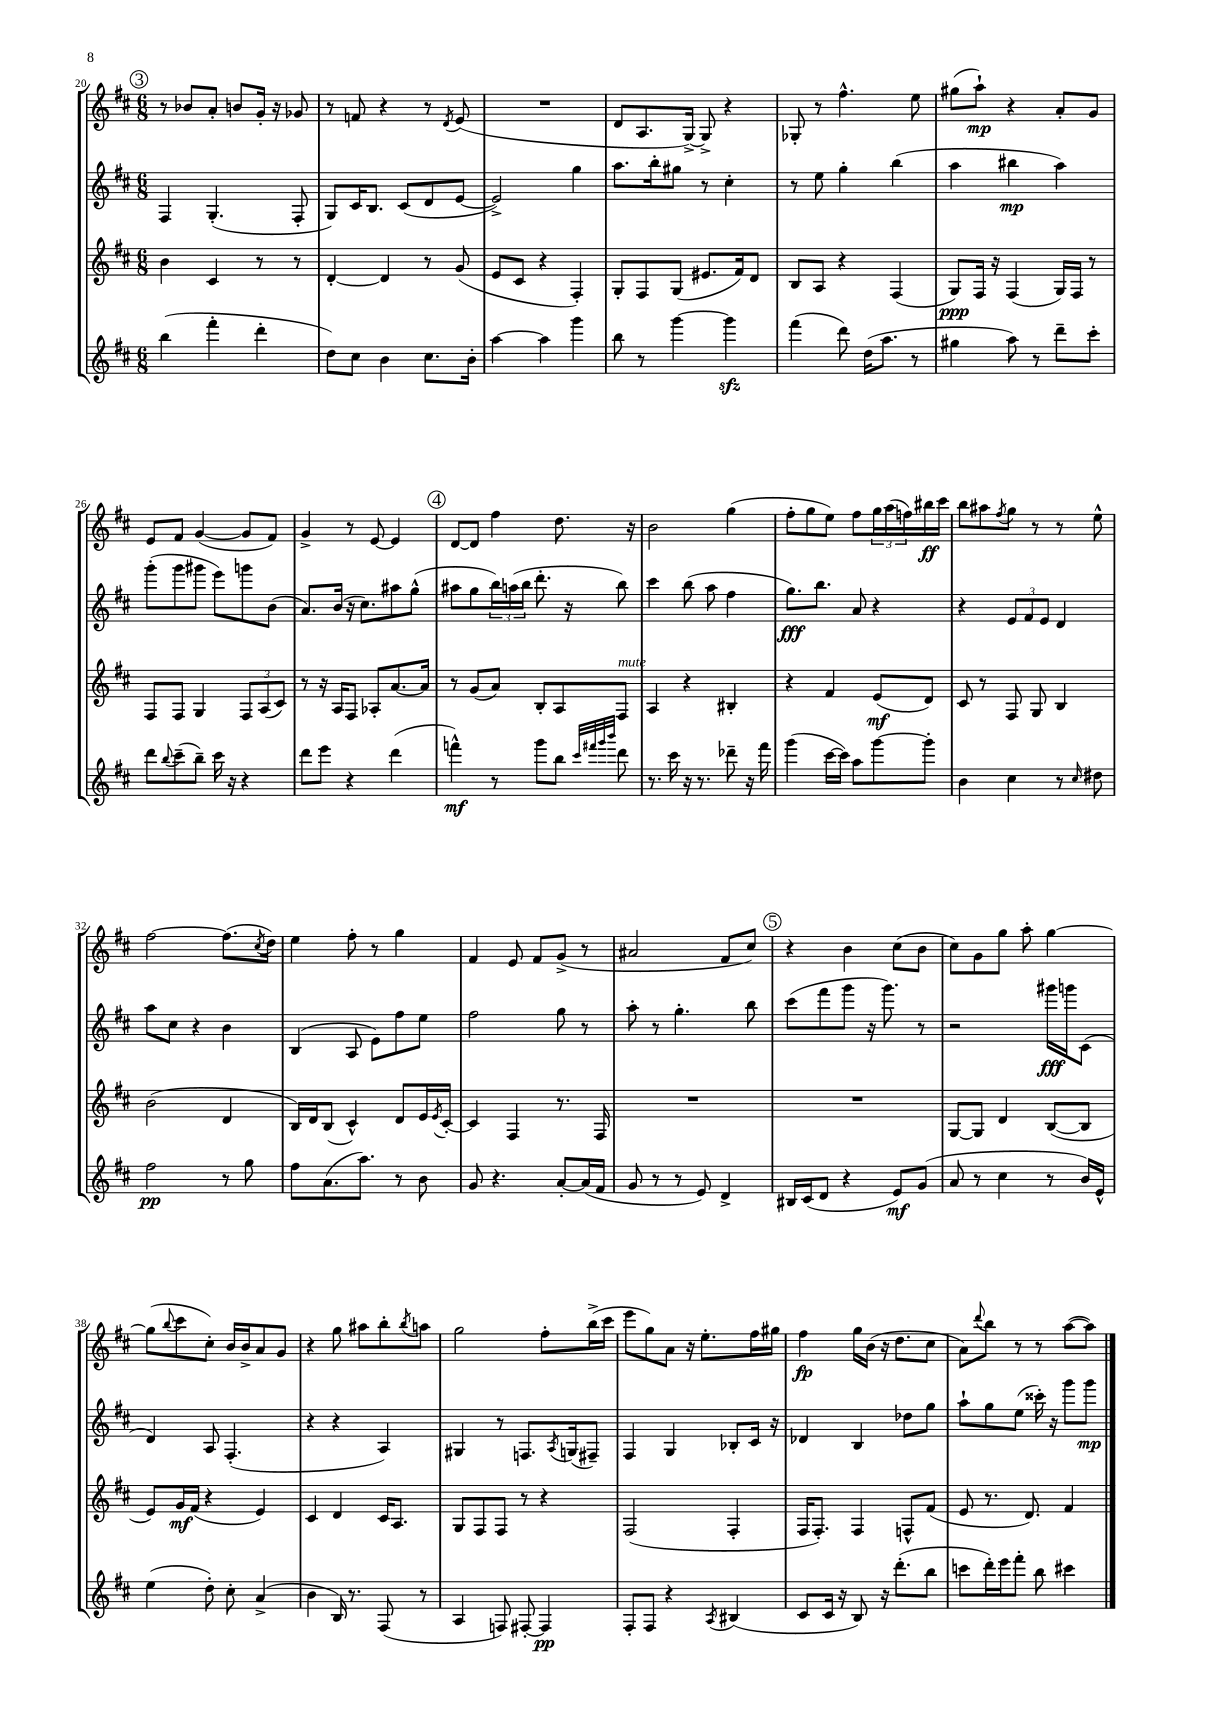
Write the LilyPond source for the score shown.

<<
\new StaffGroup <<
\new Staff = "s0" {
    \clef treble \key d \major \numericTimeSignature \time 6/8
    \mark \markup { \circle "3" } r8 bes'8 a'8-. b'8 g'16-. r16 ges'8 |
    r8 f'8 r4 r8 \acciaccatura { d'8 } e'8( |
    R2. |
    d'8 a8. g16~->) g8-> r4 |
    ges8-. r8 fis''4.-^ e''8 |
    gis''8( a''8-!\mp) r4 a'8-. g'8 |
    e'8 fis'8 g'4~( g'8 fis'8) |
    g'4-> r8 e'8~ e'4 |
    \mark \markup { \circle "4" } d'8~ d'8 fis''4 d''8. r16 |
    b'2 g''4( |
    fis''8-. g''8 e''8) fis''8 \tuplet 3/2 { g''16 a''16( f''16) } bis''16\ff cis'''16 |
    b''8 ais''8 \acciaccatura { fis''8 } g''8 r8 r8 e''8-^ |
    fis''2~ fis''8.( \acciaccatura { cis''8 } d''16) |
    e''4 fis''8-. r8 g''4 |
    fis'4 e'8 fis'8 g'8->( r8 |
    ais'2 fis'8 cis''8) |
    \mark \markup { \circle "5" } r4 b'4 cis''8( b'8 |
    cis''8) g'8 g''8 a''8-. g''4~ |
    g''8( \appoggiatura { b''8 } cis'''8 cis''8-.) b'16 b'16-> a'8 g'8 |
    r4 g''8 ais''8 b''8-. \acciaccatura { b''8 } a''8 |
    g''2 fis''8-. b''16->( cis'''16 |
    e'''8 g''8) a'8 r16 e''8.-. fis''16 gis''16 |
    fis''4\fp g''16 b'16( r16 d''8. cis''8 |
    a'8) \appoggiatura { d'''8 } b''8 r8 r8 a''8~( a''8) \bar "|." |
}
\new Staff = "s1" {
    \clef treble \key d \major \numericTimeSignature \time 6/8
    \mark \markup { \circle "3" } fis4 g4.-.( fis8-. |
    g8) cis'16 b8. cis'8( d'8 e'8~ |
    e'2->) g''4 |
    a''8. b''16-. gis''8 r8 cis''4-. |
    r8 e''8 g''4-. b''4( |
    a''4 bis''4\mp a''4) |
    g'''8-.( g'''8 gis'''8 e'''8) g'''8 b'8( |
    a'8.) b'16( r16 cis''8.) ais''8 g''8-^( |
    \mark \markup { \circle "4" } ais''8 g''8 \tuplet 3/2 { b''16) a''16( b''16 } d'''8.-. r16 b''8) |
    cis'''4 b''8( a''8 fis''4 |
    g''8.\fff) b''8. a'8 r4 |
    r4 \tuplet 3/2 { e'8 fis'8 e'8 } d'4 |
    a''8 cis''8 r4 b'4 |
    b4( a8 e'8) fis''8 e''8 |
    fis''2 g''8 r8 |
    a''8-. r8 g''4.-. b''8 |
    \mark \markup { \circle "5" } cis'''8( fis'''8 g'''8 r16 g'''8.) r8 |
    r2 gis'''16\fff g'''16 cis'8( |
    d'4) a8 fis4.-.( |
    r4 r4 a4) |
    gis4 r8 f8. \acciaccatura { a8 } g16( fis8--) |
    fis4 g4 bes8-. cis'16 r16 |
    des'4 b4 des''8 g''8 |
    a''8-! g''8 e''8( cisis'''16-.) r16 g'''8 g'''8\mp \bar "|." |
}
\new Staff = "s2" {
    \clef treble \key d \major \numericTimeSignature \time 6/8
    \mark \markup { \circle "3" } b'4 cis'4 r8 r8 |
    d'4~-. d'4 r8 g'8( |
    e'8 cis'8 r4 fis4-.) |
    g8-. fis8 g8( eis'8. fis'16) d'8 |
    b8 a8 r4 fis4( |
    g8\ppp) fis16 r16 fis4( g16) fis16 r8 |
    fis8 fis8 g4 \tuplet 3/2 { fis8 a8( cis'8) } |
    r8 r16 a16 fis8 aes8-. a'8.~ a'16 |
    \mark \markup { \circle "4" } r8 g'8( a'8) b8-. a8 fis8^\markup { \italic "mute" } |
    a4 r4 bis4-. |
    r4 fis'4 e'8\mf( d'8) |
    cis'8 r8 fis8 g8 b4 |
    b'2( d'4 |
    b16) d'16 b8( cis'4-^) d'8 e'16 \acciaccatura { e'8 } cis'16~-. |
    cis'4 fis4 r8. fis16 |
    R2. |
    \mark \markup { \circle "5" } R2. |
    g8~ g8 d'4 b8~( b8 |
    e'8) g'16\mf fis'16( r4 e'4) |
    cis'4 d'4 cis'16 a8. |
    g8 fis8 fis8 r8 r4 |
    fis2( fis4-. |
    fis16 fis8.-.) fis4 f8-^ fis'8( |
    e'8 r8. d'8.) fis'4 \bar "|." |
}
\new Staff = "s3" {
    \clef treble \key d \major \numericTimeSignature \time 6/8
    \mark \markup { \circle "3" } b''4( fis'''4-. d'''4-. |
    d''8) cis''8 b'4 cis''8. b'16-. |
    a''4~ a''4 g'''4 |
    b''8 r8 g'''4~ g'''4\sfz |
    fis'''4( d'''8) d''16( a''8. r8 |
    gis''4 a''8) r8 d'''8-- cis'''8-. |
    d'''8 \appoggiatura { b''8 } cis'''8--( b''8--) cis'''16 r16 r4 |
    d'''8 e'''8 r4 d'''4( |
    \mark \markup { \circle "4" } f'''4-^\mf) r8 g'''8 b''8 \grace { cis'''32 fis'''32 g'''32 b'''32 } d'''8 |
    r8. cis'''16 r16 r8. des'''8-- r16 fis'''16 |
    g'''4( cis'''16~ cis'''16) a''8 g'''8~ g'''8-. |
    b'4 cis''4 r8 \grace { cis''16 } dis''8 |
    fis''2\pp r8 g''8 |
    fis''8 a'8.( a''8.) r8 b'8 |
    g'8 r4. a'8~-. a'16( fis'16 |
    g'8 r8 r8 e'8) d'4-> |
    \mark \markup { \circle "5" } bis16 cis'16( d'8 r4 e'8\mf) g'8( |
    a'8 r8 cis''4 r8 b'16) e'16-^ |
    e''4( d''8-.) cis''8-. a'4->( |
    b'4 b16) r8. fis8( r8 |
    a4 f8) fis8~-. fis4\pp |
    fis8-. fis8 r4 \acciaccatura { a8 } bis4( |
    cis'8 cis'16 r16 b8) r16 d'''8.-.( b''8 |
    c'''8 d'''16-.) e'''16 fis'''8-. b''8 cis'''4 \bar "|." |
}
>>
>>
\layout { \context { \Score currentBarNumber = #20 } }
